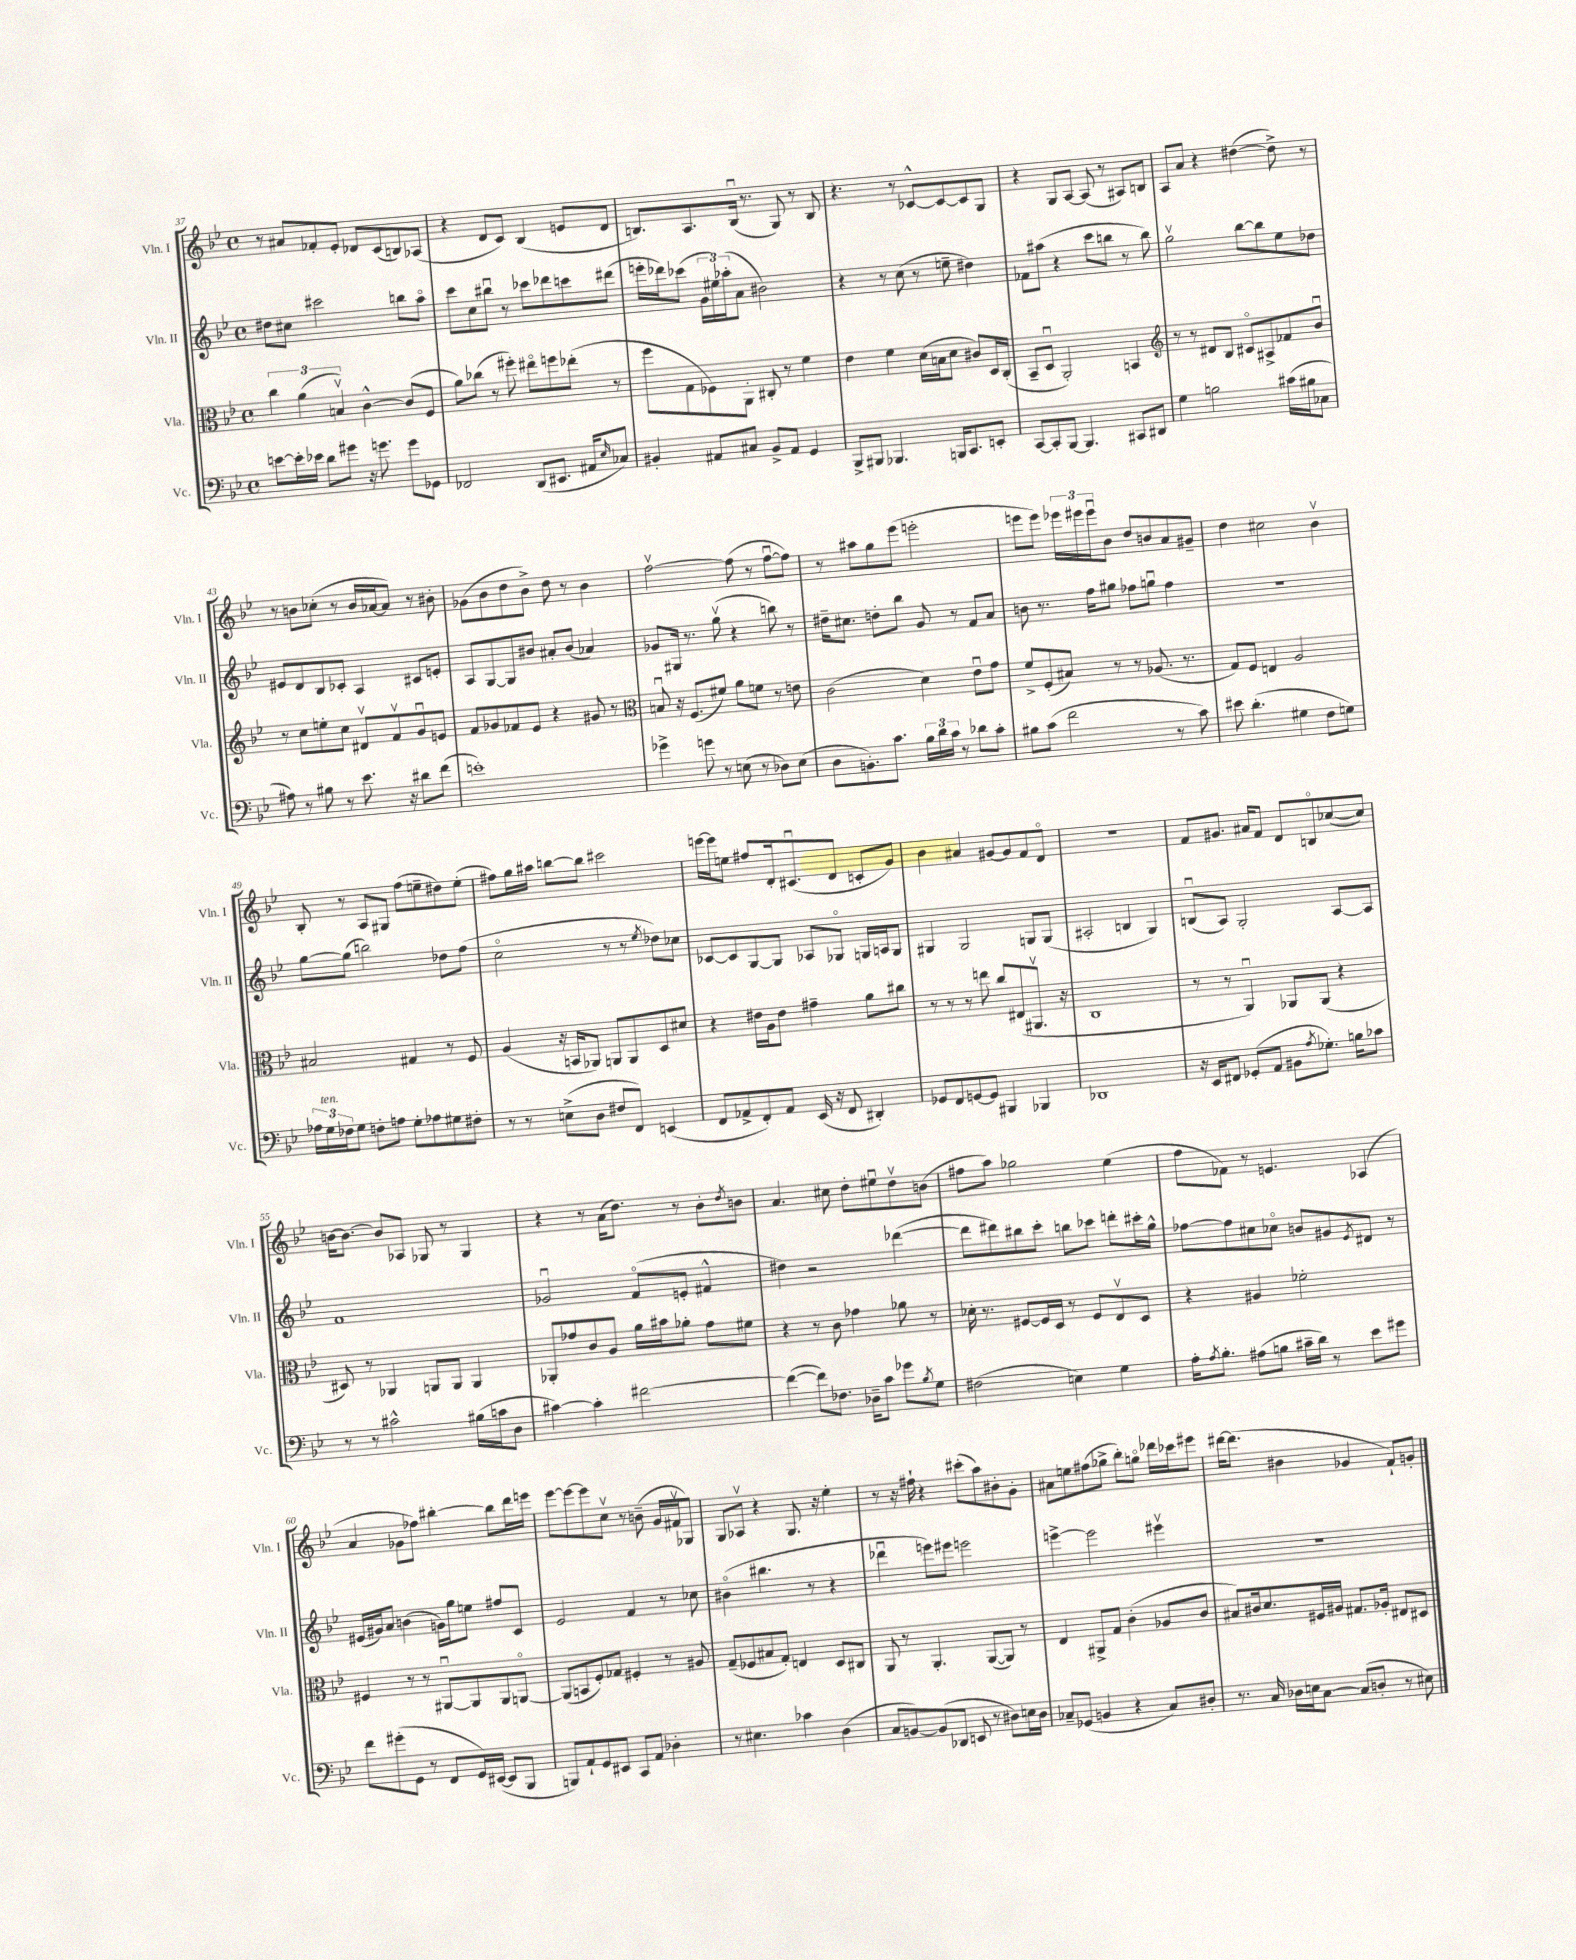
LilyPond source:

<<
\new StaffGroup <<
\new Staff = "s0" \with { instrumentName = "Vln. I" shortInstrumentName = "Vln. I" } {
    \clef treble \key bes \major \defaultTimeSignature \time 4/4
    r8 ais'8 fes'8-. ees'8-. des'8 c'8( b8) aes8( |
    r4 d'8 c'8) bes4( e'8 d'8 |
    b8.) a8. b16\downbow( r8. g8) r8 b8 |
    r4. r8 ces'8~-^ ces'8~ ces'8 g8 |
    r4 g8 a8~ a8( r8 ais8) b8 |
    a8 a'8 r4 dis''4~( dis''8->) r8 |
    r8 b'8 ces''8-.( r8 b'16 aes'16~ aes'8) r8 bis'8-. |
    ges'8( bes'8 d''8 bes'8->) d''8 r8 bes'4 |
    f''2~\upbow f''8( r8 f''8~\downbow f''8) |
    r8 ais''8 g''8 ees'''8( e'''2-. |
    e'''8 e'''8) \tuplet 3/2 { ees'''16 eis'''16 eis'''16\downbow } bes'8 d''8 b'8 a'8 gis'8-- |
    d''4 cis''2 bes'4\upbow |
    bes8-. r8 a8 gis8 f''8( e''8-- dis''8) e''8-.( |
    fis''8) g''16 ais''16 b''8~ b''8 cis'''2 |
    e'''16~ e'''16 e''8 fis''8 d'16-. cis'8.\downbow( d'8 c'8-. g'8) |
    bes'4 ais'4 gis'8~ gis'8 f'8 d'8\flageolet |
    r1 |
    f'8 gis'8. ais'16 f'8 d'8 b8\flageolet ces''8~( ces''8) |
    b'16~ b'8.~ b'8 aes8 ges8 r8 ges4 |
    r4 r8 a'16( d''8.) r8 bes'8-. \acciaccatura { d''8 } b'8 |
    a'4. cis''8 d''8-. eis''8\downbow d''8\upbow b'8( |
    fis''8 a''8) ges''2 ees''4( |
    f''8 fes'8) r8 e'4. aes4( |
    a'4 ges'8 fes''8) bis''4~-. bis''8 d'''16 e'''16 |
    ees'''8~ ees'''8~ ees'''8 c''8\upbow r8 b'8--( g'16 fis'16\upbow ges8) |
    g8 aes8\upbow r4 g8. r16 ees''4-. |
    r8 r16 fis''16-! r4 cis'''8-.( a''8) bis'8-. g'8-. |
    ais'8 e''8 fis''8( ges''8-> bes''8-.) g''8\flageolet des'''16 ces'''16 eis'''8 |
    dis'''16~ dis'''8.( bis'4 ges'4 f'8-!) g'8-. \bar "|." |
}
\new Staff = "s1" \with { instrumentName = "Vln. II" shortInstrumentName = "Vln. II" } {
    \clef treble \key bes \major \defaultTimeSignature \time 4/4
    dis''8 cis''8 cis'''2 b''8 a''8\flageolet |
    c'''8 c''8 bis''8\downbow r8 ces'''8 des'''8 c'''8 dis'''8( |
    e'''16-. des'''16) ces'''8( \tuplet 3/2 { g'16 eis''16) aes''16-.( } a'8 bis'2) |
    r4 r8 c''8( r8 e''8-- dis''4) |
    fes'8 ais''8( r4 c'''8 b''8 r8 b''8) |
    g''2\upbow bes''8~ bes''8 ees''8 des''8 |
    eis'8 d'8 bes8 ces'8-. a4 cis'8 e'8-. |
    a8 g8~ g8 bis'8 ais'8-. bis'8( aes'4) |
    ges'8 gis16 r8. g''8\upbow( r4 b''8) r8 |
    dis''16-- cis''8. d''8-. bes''8 g'8 r8 f'8 a'8 |
    b'8 r8. f''16 gis''8 fes''8 g''8\downbow fes''4 |
    R1 |
    g''8~ g''8( b''2) des''8 f''8( |
    c''2\flageolet r8 r8 \acciaccatura { ees''8 } des''8) ces''8 |
    ces'8~ ces'8 g8~ g8 aes8 ges8\flageolet g16 a16 g8 |
    gis4 gis2 g8 g8( |
    ais2-. b4 g4) |
    b8\downbow( a8) g2-. a8~ a8 |
    f'1 |
    ges'2\downbow f'8\flageolet( e'8-. fis'4-^ |
    dis''4) r2 des'''4~( |
    des'''8 dis'''8) bis''8 c'''8-. b''8 ces'''8 d'''8-. cis'''16-. g''16-^ |
    fes''8~ fes''8 cis''8 ces''8\flageolet b'8 gis'8 \acciaccatura { ees'8 } dis'8 r8 |
    eis'16( gis'16) a'8 b'4( g'16) g''16 e''8 fis''8 c'8 |
    ees'2 f'4 r8 ces''8 |
    bis'4\flageolet( bis''4. r8 r4 |
    des'''4\downbow e'''8) eis'''8 e'''2 |
    e'''4~-> e'''2 eis'''4\upbow |
    R1 \bar "|." |
}
\new Staff = "s2" \with { instrumentName = "Vla." shortInstrumentName = "Vla." } {
    \clef alto \key bes \major \defaultTimeSignature \time 4/4
    \tuplet 3/2 { c''4 a'4( b4\upbow) } c'4~-^ c'8( f8 |
    a'8) ces''8( r8 fis''8-.) eis''8\flageolet f''8 ees''8-.( r8 |
    f''8 g8 fes8) a,8-. cis8-. r8 f'4 |
    ees'4 f'4 d'16( b16 d'8 cis'8) d16 c16-.( |
    bes,8-- d8\downbow a,2-.) b,4 |
    \clef treble r8 r8 dis'8 bes8 cis'8\flageolet ais8-> fes'8 bes'8\downbow |
    r8 c''8 e''8-. c''8 dis'8\upbow f'8\upbow g'8\downbow e'8 |
    f'8 ges'8 fes'8 ees'8 r4 gis'8 r8 |
    \clef alto b8\downbow r16 f8.( fis'8) a'8 f'8 r8 e'8 |
    c'2( d'4) ees'8\downbow g'8 |
    f'8-> f8-.( bis8) r8 r8 aes8.( r8. |
    g8) f8 e4 a2 |
    bis2 gis4 r8 f8 |
    a4( r16 b,16 aes,8) a,8 a,8 d8 dis'8 |
    r4 eis'16 a16 eis'8 gis'4-- a'8 cis''8 |
    r8 r8 r8 e''8 c''8 eis8( ais,8.\upbow r16 |
    c1 |
    r8 r8 a,4\downbow) aes,8 aes,8( r4 |
    dis8) r8 aes,4 a,8 a,8 a,4 |
    aes,8-. ges'8 c'8 a8 a'16 bis'16 aes'8-. ges'8 fis'8 |
    r4 r8 c'8 ges'4 aes'8 r8 |
    des'16-. r8. fis8~ fis16 d16 r8 fis8 ees8\upbow d8 |
    r4 ais4 fes'2-. |
    fis4 r8 r8 ais,8~\downbow ais,8 ais,8 a,8~\flageolet |
    a,8( b,8 f8-.) ges8 fis4-. r8 ais8 |
    g8--( fes8 bis8 g8-.) e4 d8 cis8 |
    a,8 r8 a,4.-. a,8~( a,8) r8 |
    ees4 ais,8-> g8 c'4-.( aes8 c'8 |
    bis8) cis'16 d'8. fis16 ais16 gis8. aes16-. eis8 dis8 \bar "|." |
}
\new Staff = "s3" \with { instrumentName = "Vc." shortInstrumentName = "Vc." } {
    \clef bass \key bes \major \defaultTimeSignature \time 4/4
    e'8~ e'16-. ees'16 d'8 gis'8 r16 g'8. g'8 ges,8 |
    fes,2 d,8( eis,8. ais,16 \grace { ees16 } ces8) |
    bis,4-. ais,8 cis8 bis,8-> ais,8 g,4 |
    bes,,8-> bis,,8 bes,,4. b,,16 c,8. e,8-. |
    c,8~ c,8-. bes,,8~ bes,,4. cis,8 dis,8 |
    g4 b2 cis'16( bis16 ces8 |
    ais8) r8 bis8 r8 ees'8. r16 dis'8 f'8( |
    e'1-.) |
    ges'4-> g'8 r8 e8( r8 des8) e8( |
    d8 b,8.-.) c'8. \tuplet 3/2 { bes16 d'16 c'16 } r8 des'8 c'8-. |
    bis8 c'8( f'2 r8 c'8) |
    eis'8 d'4.-.( gis4 f8 g8) |
    \tuplet 3/2 { aes16 g16^\markup { \italic "ten." } fes16 } g8 f8-. a8 g8-. aes8 gis8 fis8-. |
    r8 r8 e8->( d8 fis8 f,8) e,4( |
    f,8 aes,8-> f,8-.) aes,8 ees,16( r16 f,8 dis,4-.) |
    ges,8 f,8 g,8~ g,8 bis,,4 bes,,4 |
    des,1 |
    r16 ees,16 fis,8 ges,8-.( a,8 bis,8 \acciaccatura { a8 } ges8.-.) b16 ces'8 |
    r8 r8 cis'2-^ bis16( c'16 d8 |
    cis'4~) cis'4-. fis'2~ |
    fis'4~( fis'8) fes8. des16-- c'8 ges'8 \acciaccatura { bes8 } g8 |
    fis2( e4) g4 |
    a16-. \acciaccatura { a8 } bes8.-. ais8( b8 cis'16-- d'16) r8 ees'8 gis'8 |
    f'8 gis'8-.( g,8 r8 f,8 g,16) eis,16~( eis,8 bes,,8 |
    b,,8) a,8-! g,8 eis,8 c,8 a,8 des4-. |
    r8 eis4. ces'4 d4( |
    c8 b,8~) b,8( des,8 e,8 r8 dis8) e16 dis16 |
    ces8-- ges,8( b,4 r4 ces8) dis8-. |
    r8. c16 des16 e16 c8~ c8( d8-. r8 eis8) \bar "|." |
}
>>
>>
\layout { \context { \Score currentBarNumber = #37 } }
